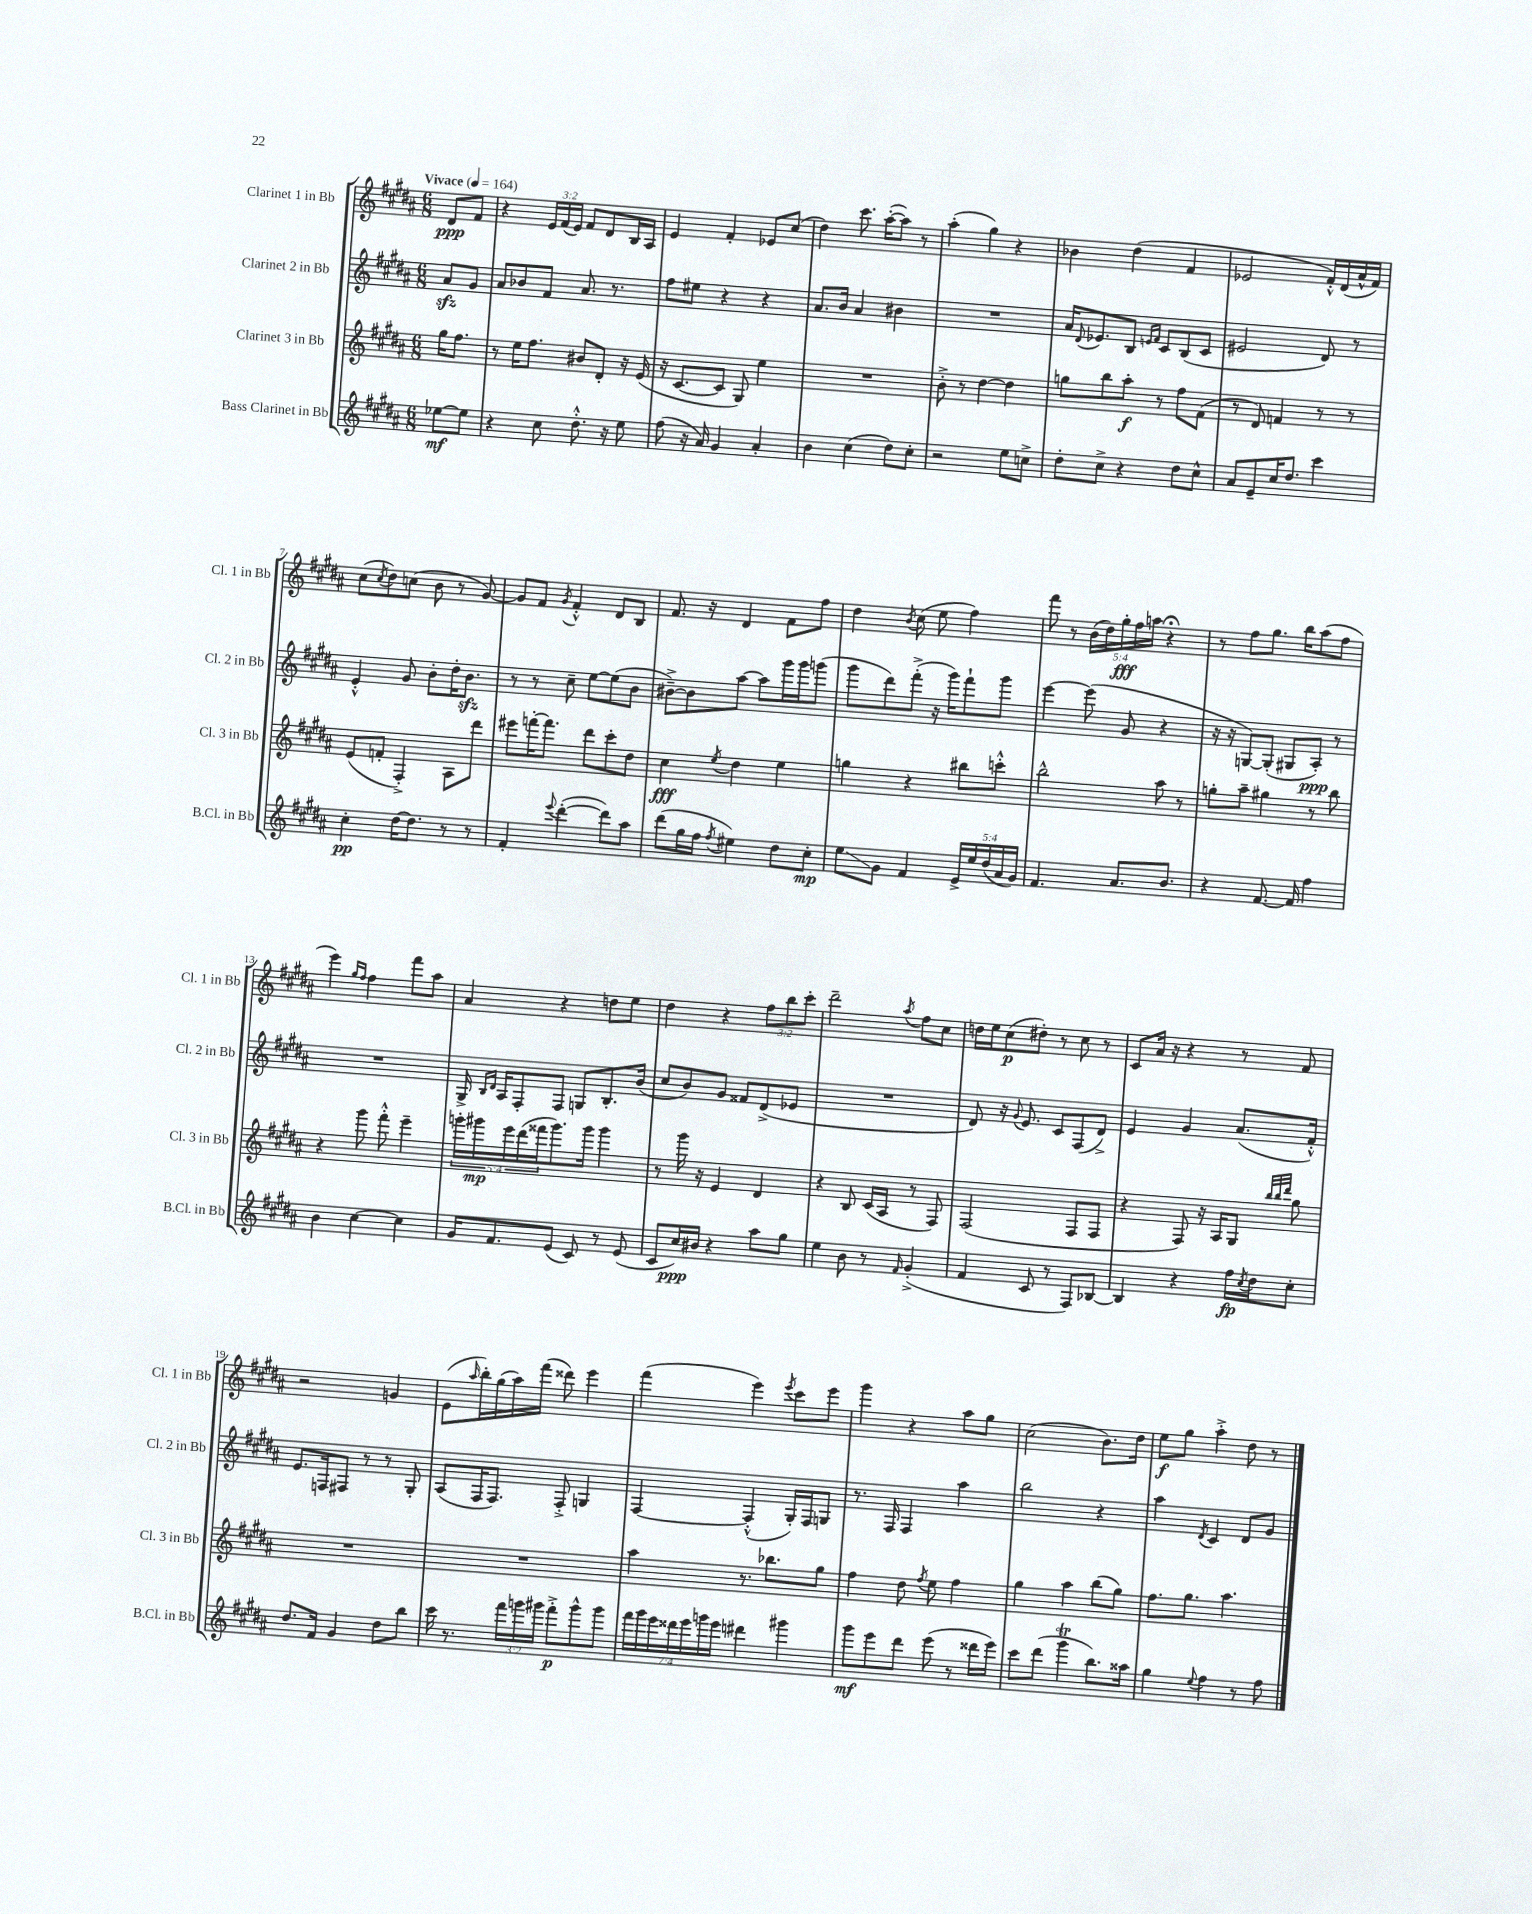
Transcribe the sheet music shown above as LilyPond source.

<<
\new StaffGroup <<
\new Staff = "s0" \with { instrumentName = "Clarinet 1 in Bb" shortInstrumentName = "Cl. 1 in Bb" } {
    \clef treble \key b \major \numericTimeSignature \time 6/8 \override Staff.TupletNumber.text = #tuplet-number::calc-fraction-text \partial 4 \tempo "Vivace" 4 = 164
    dis'8\ppp fis'8 |
    r4 \tuplet 3/2 { e'16 fis'16( e'16) } fis'8 dis'8 b16 ais16 |
    e'4 fis'4-. ees'8 cis''8( |
    dis''4) cis'''8. ais''16~-.( ais''8) r8 |
    ais''4-.( gis''4) r4 |
    bes'4 dis''4( fis'4 |
    ees'2 fis'16-.-^) dis'16( ais'16-^ fis'16) |
    cis''8( \acciaccatura { cis''8 } dis''8) c''8( b'8 r8 gis'8~) |
    gis'8 fis'8 \acciaccatura { gis'8 } fis'4-.-^ dis'8 b8 |
    fis'8. r16 dis'4 fis'8 fis''8 |
    dis''4 \acciaccatura { b'8 } cis''8( e''8 fis''4) |
    fis'''8 r8 \tuplet 5/4 { b'16( dis''16) gis''16-.\fff fis''16 a''16 } r4\fermata |
    r8 fis''8 gis''8. b''16 ais''8( fis''8 |
    e'''4) \grace { gis''16 fis''16 } fis''4 fis'''8 ais''8 |
    ais'4 r4 d''8 e''8 |
    dis''4 r4 \tuplet 3/2 { fis''8 b''8 cis'''8-. } |
    dis'''2-- \acciaccatura { ais''8 } fis''8 cis''8 |
    d''16 e''16 cis''8\p( dis''8-.) r8 cis''8 r8 |
    cis'8 ais'16 r16 r4 r8 fis'8 |
    r2 g'4 |
    e'8( \grace { ais''16 } b''16-.) gis''16( ais''16) fis'''16( disis'''8) e'''4 |
    fis'''4( e'''4) \acciaccatura { e'''8 } cis'''8 e'''8 |
    gis'''4 r4 ais''8 gis''8 |
    cis''2( b'8.) dis''16 |
    e''8\f gis''8 ais''4-.-> dis''8 r8 \bar "|." |
}
\new Staff = "s1" \with { instrumentName = "Clarinet 2 in Bb" shortInstrumentName = "Cl. 2 in Bb" } {
    \clef treble \key b \major \numericTimeSignature \time 6/8 \partial 4
    ais'8\sfz gis'8 |
    ais'8 bes'8 fis'8 ais'8. r8. |
    fis''8 eis''8 r4 r4 |
    ais'8. b'16 ais'4 bis'4 |
    R2. |
    ais'16 \appoggiatura { dis'8 } ees'8. b8 \grace { e'16 fis'16 } cis'8 b8( cis'8 |
    eis'2 dis'8) r8 |
    e'4-.-^ gis'8 b'8-. dis''16-. b'8.\sfz |
    r8 r8 cis''8-- e''8~ e''8( b'8 |
    bis'8~--->) bis'8 ais''8~ ais''8 gis'''16 gis'''16 g'''8( |
    gis'''8 dis'''8) fis'''8-.->( r16 gis'''16) fis'''8-! gis'''8 |
    e'''4~ e'''8( gis'8 r4 |
    r16 r16 g8~) g8-.( gis8 ais8-.\ppp) r8 |
    R2. |
    gis16-> \grace { b16 dis'16 } ais16 fis8-. fis8 g8 b8.-. b'16( |
    cis''8 b'8) gis'8 fisis'8 dis'8->( ees'8 |
    R2. |
    dis'8) r16 \appoggiatura { gis'8 } e'8. cis'8 fis8( dis'8->) |
    e'4 gis'4 ais'8.( fis'16-.-^) |
    e'8. f16 fis8 r8 r8 gis8-. |
    ais8( fis16 fis8.) fis8-.-> g4 |
    fis4~ fis4-.-^( gis16-.) fis16 g8 |
    r8. fis16 fis4 ais''4 |
    b''2 r4 |
    ais''4 \acciaccatura { dis'8 } cis'4 dis'8 gis'8 \bar "|." |
}
\new Staff = "s2" \with { instrumentName = "Clarinet 3 in Bb" shortInstrumentName = "Cl. 3 in Bb" } {
    \clef treble \key b \major \numericTimeSignature \time 6/8 \override Staff.TupletNumber.text = #tuplet-number::calc-fraction-text \partial 4
    gis''16 fis''8. |
    r8 e''16 fis''8. bis'8 dis'8-. r16 e'16( |
    r16 cis'8.~ cis'8 gis8) e''4 |
    R2. |
    b'8-.-> r8 dis''4~ dis''4 |
    g''8 b''8 ais''8-.\f r8 fis''8 fis'8( |
    r8 dis'8) f'4 r8 r8 |
    e'8( f'8-. fis4-.->) ais8 dis'''8 |
    eis'''8 f'''16~-. f'''8. dis'''8 cis'''8-. dis''8 |
    cis''4\fff \acciaccatura { e''8 } dis''4 e''4 |
    g''4 r4 bis''8 c'''8-.-^ |
    b''2-^ ais''8 r8 |
    g''8-. ais''8-- gis''4 r8 b''8 |
    r4 gis'''8 fis'''8-.-^ e'''4-- |
    \tuplet 5/4 { g'''16-. gis'''16\mp e'''16 dis'''16( fisis'''16 } gis'''8.) gis'''16 gis'''4 |
    r8 gis'''16 r16 e'4 dis'4 |
    r4 b8 cis'16( ais16 r8 fis8) |
    fis2( fis8 fis8 |
    r4 fis8) r16 ais16 gis8 \grace { b''32 b''32 dis'''32 } gis''8 |
    R2. |
    R2. |
    ais''4 r8. bes''8. gis''8 |
    fis''4 dis''8 \acciaccatura { fis''8 } e''8 fis''4 |
    gis''4 ais''4 b''8( gis''8) |
    fis''8. gis''8. ais''4. \bar "|." |
}
\new Staff = "s3" \with { instrumentName = "Bass Clarinet in Bb" shortInstrumentName = "B.Cl. in Bb" } {
    \clef treble \key b \major \numericTimeSignature \time 6/8 \override Staff.TupletNumber.text = #tuplet-number::calc-fraction-text \partial 4
    ees''8~\mf ees''8 |
    r4 cis''8 dis''8.-.-^ r16 e''8 |
    fis''8( r16 ais'16) gis'4 ais'4-. |
    b'4 cis''4( dis''8) cis''8-. |
    r2 e''8 c''8-> |
    dis''8-. cis''8-> r4 dis''8 cis''8-^ |
    ais'8 e'8-- cis''16 dis''8. cis'''4 |
    cis''4-.\pp dis''16~ dis''8. r8 r8 |
    fis'4-. \appoggiatura { e'''8 } dis'''4~-.( dis'''8) ais''8 |
    dis'''8( gis''16 fis''16 \acciaccatura { fis''8 } eis''4) dis''8 cis''8-.\mp |
    e''8\glissando gis'8 fis'4 \tuplet 5/4 { e'16-> e''16 dis''16( ais'16 gis'16) } |
    fis'4. ais'8. b'8. |
    r4 fis'8.~ fis'16 fis''4 |
    b'4 cis''4~ cis''4 |
    gis'16 fis'8. e'8( cis'8) r8 e'8( |
    cis'8 cis''16\ppp) bis'16 r4 ais''8 gis''8 |
    e''4 b'8 r8 \grace { fis'16 } gis'4-.->( |
    fis'4 cis'8 r8 fis8) bes8~ |
    bes4 r4 fis''16\fp \acciaccatura { cis''8 } dis''16 cis''8-. |
    dis''8. fis'16 gis'4 dis''8 b''8 |
    cis'''16 r8. \tuplet 3/2 { fis'''16 g'''16 gis'''16 } fis'''8-.->\p gis'''8-^ gis'''8 |
    \tuplet 7/4 { fis'''16 gis'''16 e'''16 disis'''16 e'''16 g'''16 e'''16 } dis'''4 gis'''4 |
    gis'''8\mf e'''8 dis'''8 e'''8( r8 disis'''16 e'''16) |
    cis'''8 dis'''8( gis'''4\trill b''8.) aisis''16 |
    gis''4 \appoggiatura { e''8 } fis''4 r8 fis''8 \bar "|." |
}
>>
>>
